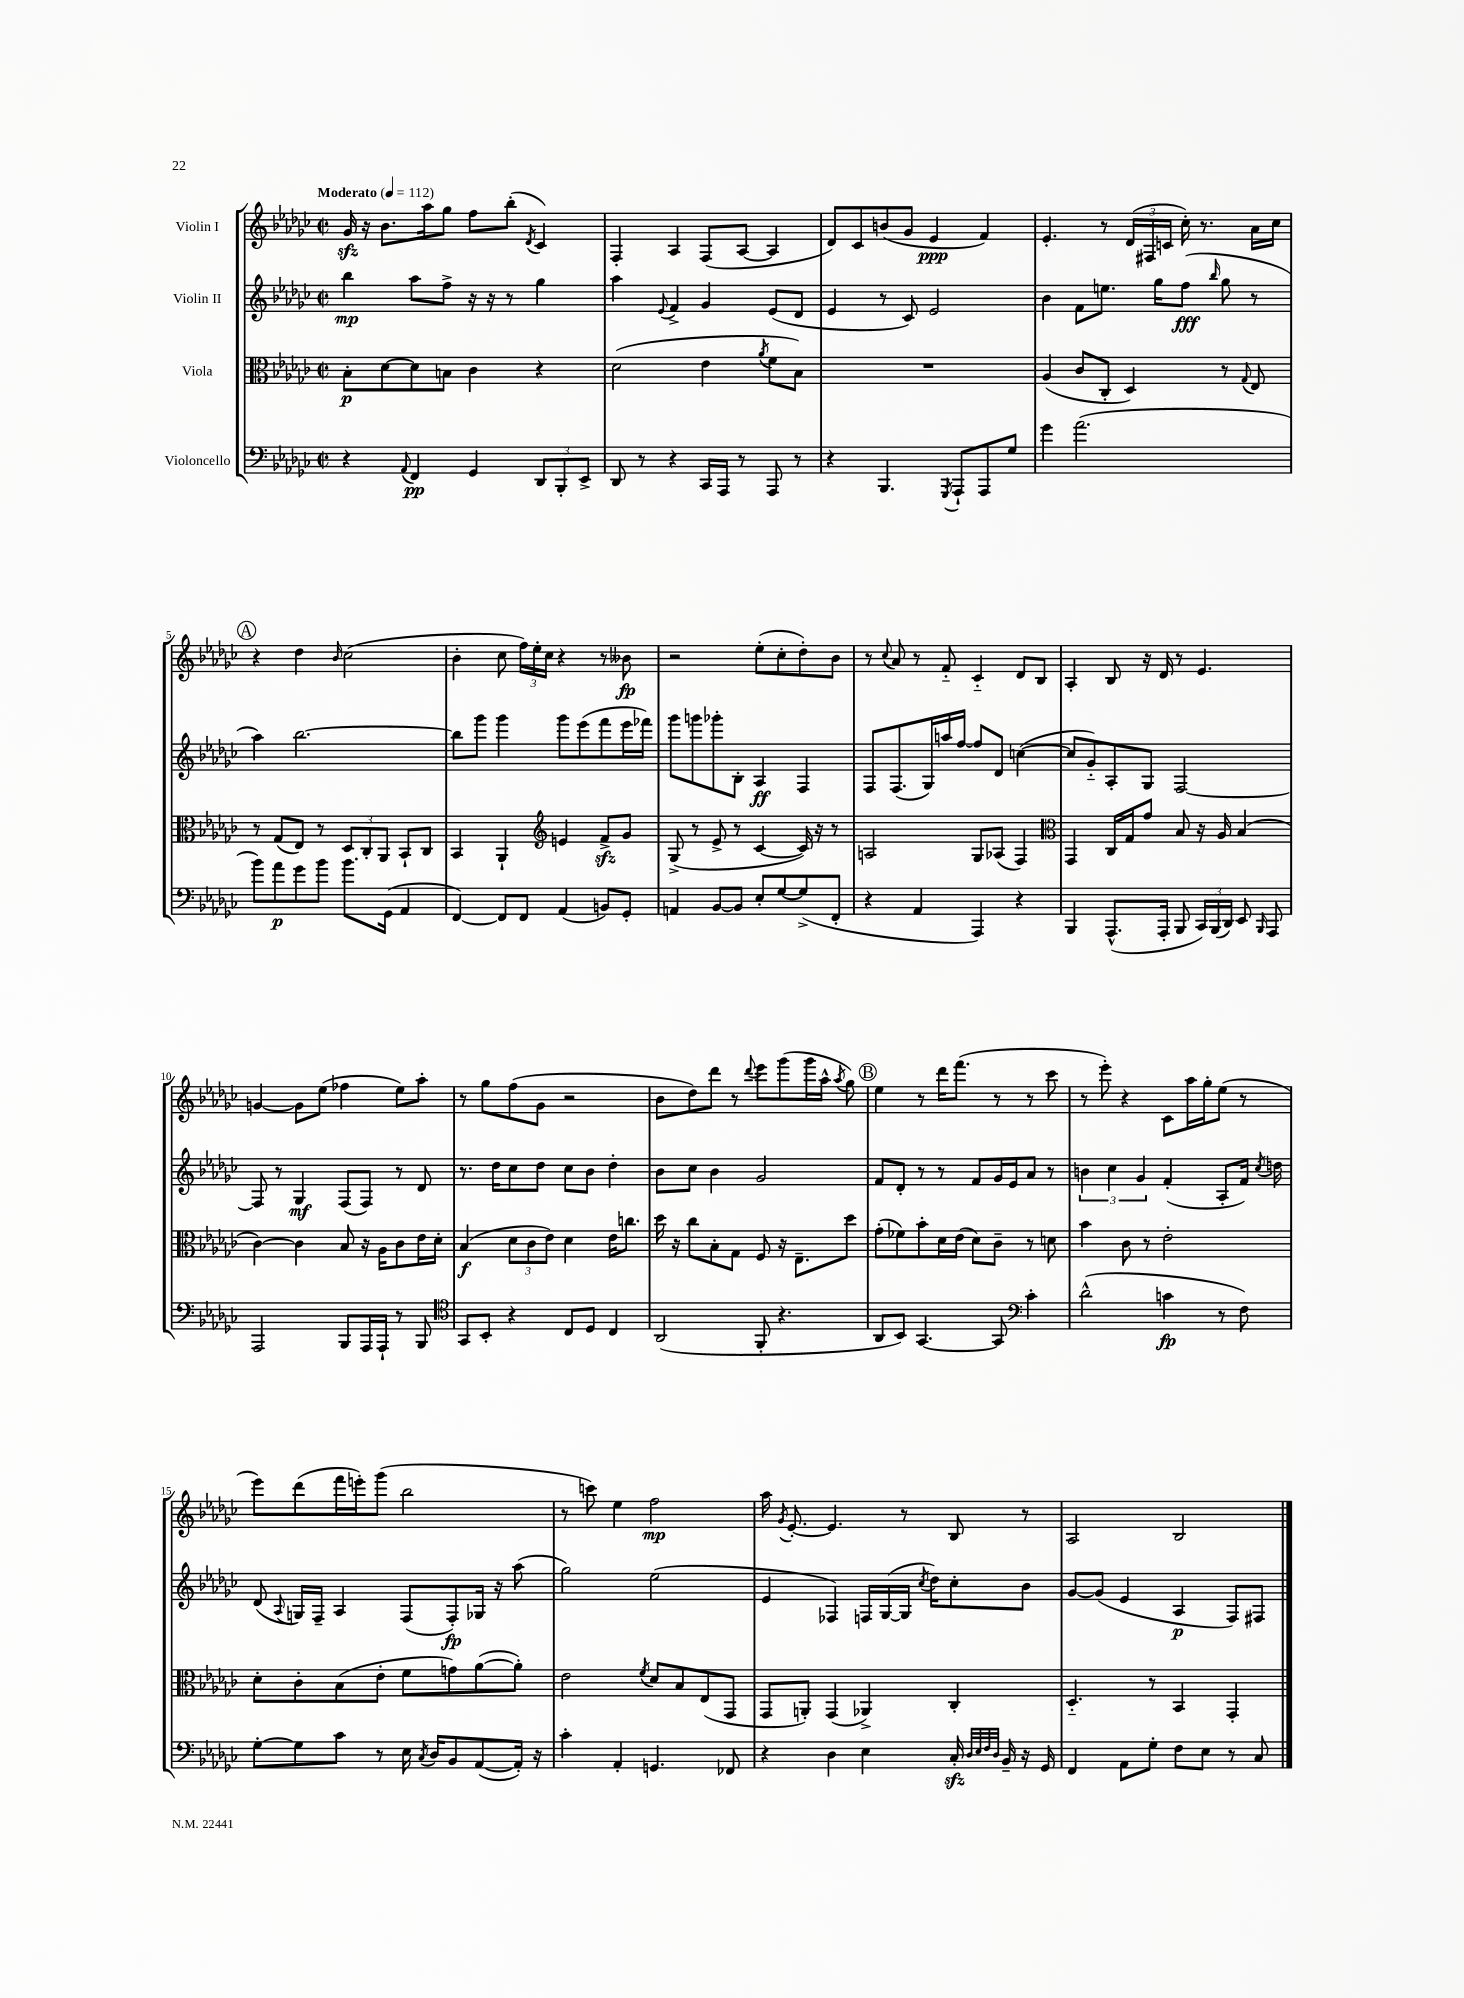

**kern	**dynam	**kern	**dynam	**kern	**dynam	**kern	**dynam
*part4	*part4	*part3	*part3	*part2	*part2	*part1	*part1
*staff4	*staff4	*staff3	*staff3	*staff2	*staff2	*staff1	*staff1
*I"Violoncello	*	*I"Viola	*	*I"Violin II	*	*I"Violin I	*
*clefF4	*	*clefC3	*	*clefG2	*	*clefG2	*
*k[b-e-a-d-g-c-]	*	*k[b-e-a-d-g-c-]	*	*k[b-e-a-d-g-c-]	*	*k[b-e-a-d-g-c-]	*
*M2/2	*	*M2/2	*	*M2/2	*	*M2/2	*
*met(c|)	*	*met(c|)	*	*met(c|)	*	*met(c|)	*
*MM112	*	*MM112	*	*MM112	*	*MM112	*
=1	=1	=1	=1	=1	=1	=1	=1
!	!	!	!	!	!	!LO:TX:a:B:t=Moderato	!
4r	.	8B-'\L	p	4bb-\	mp	16g-zz/	.
.	.	.	.	.	.	16r	.
.	.	[8d-\	.	.	.	8.b-\L	.
8qqAA-/	.	.	.	.	.	.	.
4FF/	pp	8d-\]	.	8aa-\L	.	.	.
.	.	.	.	.	.	16aa-\k	.
.	.	8Bn\J	.	8ff^\J	.	8gg-\J	.
4GG-/	.	4c-\	.	16r	.	8ff\L	.
.	.	.	.	16r	.	.	.
.	.	.	.	8r	.	(8bb-'\J	.
.	.	.	.	.	.	8qd-/	.
12DD-/L	.	4r	.	4gg-\	.	4c-/)	.
12BBB-'/	.	.	.	.	.	.	.
12EE-^/J	.	.	.	.	.	.	.
=2	=2	=2	=2	=2	=2	=2	=2
8DD-/	.	(2d-\	.	4aa-\	.	4F'/	.
8r	.	.	.	.	.	.	.
.	.	.	.	8qqe-/	.	.	.
4r	.	.	.	4f^/	.	4A-/	.
16CC-/LL	.	4e-\	.	4g-/	.	(8F/L	.
16AAA-/JJ	.	.	.	.	.	.	.
8r	.	.	.	.	.	[8A-/J	.
.	.	8qa-/	.	.	.	.	.
8AAA-/	.	8f\L	.	(8e-/L	.	4A-/]	.
8r	.	8B-\J)	.	8d-/J	.	.	.
=3	=3	=3	=3	=3	=3	=3	=3
4r	.	1r	.	4e-/	.	8d-/L)	.
.	.	.	.	.	.	8c-/	.
4.BBB-/	.	.	.	8r	.	(8bn/	.
.	.	.	.	8c-/)	.	8g-/J	.
.	.	.	.	2e-/	.	4e-/	ppp
8qGGG-/	.	.	.	.	.	.	.
8AAA-`/L	.	.	.	.	.	.	.
8AAA-/	.	.	.	.	.	4f/)	.
8G-/J	.	.	.	.	.	.	.
=4	=4	=4	=4	=4	=4	=4	=4
4g-\	.	(4A-/	.	4b-\	.	4.e-'/	.
(2.a-\	.	8c-/L	.	8f\L	.	.	.
.	.	8C-'/J	.	8.een\J	.	8r	.
.	.	4D-/)	.	.	.	(24d-/LL	.
.	.	.	.	.	.	24F#X/	.
.	.	.	.	16gg-\KL	.	.	.
.	.	.	.	.	.	24cn/JJ	.
.	.	.	.	(8ff\J	fff	16cc-'\)	.
.	.	.	.	.	.	8.r	.
.	.	.	.	16qqbb-/	.	.	.
.	.	8r	.	8gg-\	.	.	.
.	.	8qqG-/	.	.	.	.	.
.	.	8E-/	.	8r	.	16a-\LL	.
.	.	.	.	.	.	16cc-\JJ	.
!!LO:LB:g=z
!!LO:REH:place=s1:t=A
=5	=5	=5	=5	=5	=5	=5	=5
8b-\L)	.	8r	.	4aa-\)	.	4r	.
8a-\	p	(8G-/L	.	.	.	.	.
8g-\	.	8E-/J)	.	[2.bb-\	.	4dd-\	.
8b-\J	.	8r	.	.	.	.	.
.	.	.	.	.	.	16qqb-/	.
8.b-\L	.	12D-/L	.	.	.	(2cc-\	.
.	.	12C-'/	.	.	.	.	.
.	.	12AA-/J	.	.	.	.	.
(16GG-\Jk	.	.	.	.	.	.	.
4AA-/	.	8BB-`/L	.	.	.	.	.
.	.	8C-/J	.	.	.	.	.
=6	=6	=6	=6	=6	=6	=6	=6
[4FF/)	.	4BB-/	.	8bb-\L]	.	4b-'\	.
.	.	.	.	8ggg-\J	.	.	.
8FF/L]	.	4AA-`/	.	4ggg-\	.	8cc-\	.
8FF/J	.	.	.	.	.	24ff\LL)	.
.	.	.	.	.	.	24ee-'\	.
.	.	.	.	.	.	24cc-\JJ	.
*	*	*clefG2	*	*	*	*	*
(4AA-/	.	4en/	.	8ggg-\L	.	4r	.
.	.	.	.	(8eee-\	.	.	.
8BBn/L)	.	8fzz^/L	.	8fff\	.	8r	.
8GG-'/J	.	8g-/J	.	16eee-\L	.	8b--X\	fp
.	.	.	.	16fff-X\JJ)	.	.	.
=7	=7	=7	=7	=7	=7	=7	=7
4AAn/	.	(8G-^/	.	8ggg-\L	.	2r	.
.	.	8r	.	8gggn\	.	.	.
[8BB-/L	.	8e-^/	.	8ggg-X'\	.	.	.
8BB-/J]	.	8r	.	8B-'\J	.	.	.
8E-'/L	.	[4c-/	.	4A-/	ff	(8ee-'\L	.
[8G-/	.	.	.	.	.	8cc-'\	.
(8G-^/]	.	16c-/])	.	4F/	.	8dd-'\)	.
.	.	16r	.	.	.	.	.
8FF'/J	.	8r	.	.	.	8b-\J	.
=8	=8	=8	=8	=8	=8	=8	=8
4r	.	2An/	.	8F/L	.	8r	.
.	.	.	.	.	.	8qqcc-/	.
.	.	.	.	(8.F/	.	8a-/	.
4AA-/	.	.	.	.	.	8r	.
.	.	.	.	16G-/L)	.	.	.
.	.	.	.	16aan/	.	8f/	.
.	.	.	.	[16ff/JJ	.	.	.
4AAA-/)	.	8G-/L	.	8ff/L]	.	4c-/	.
.	.	(8A-X/J	.	8d-/J	.	.	.
4r	.	4F/)	.	([4ccn\	.	8d-/L	.
.	.	.	.	.	.	8B-/J	.
=9	=9	=9	=9	=9	=9	=9	=9
*	*	*clefC3	*	*	*	*	*
4BBB-/	.	4GG-/	.	8cc/L]	.	4A-'/	.
.	.	.	.	8g-/)	.	.	.
(8.AAA-^^/L	.	16C-/LL	.	8A-'/	.	8B-/	.
.	.	16G-/J	.	.	.	.	.
.	.	8g-/J	.	8G-/J	.	16r	.
16AAA-'/Jk	.	.	.	.	.	16d-/	.
8BBB-/	.	8B-/	.	[2F/	.	8r	.
24CC-/LL)	.	16r	.	.	.	4.e-/	.
(24BBB-/	.	.	.	.	.	.	.
.	.	16A-/	.	.	.	.	.
24DD-/JJ)	.	.	.	.	.	.	.
8EE-/	.	(4B-/	.	.	.	.	.
16qqBBB-/	.	.	.	.	.	.	.
8AAA-/	.	.	.	.	.	.	.
!!LO:LB:g=z
=10	=10	=10	=10	=10	=10	=10	=10
2AAA-/	.	[4c-\)	.	8F/]	.	[4gn/	.
.	.	.	.	8r	.	.	.
.	.	4c-\]	.	4G-/	mf	8g\L]	.
.	.	.	.	.	.	(8ee-\J	.
8BBB-/L	.	8B-/	.	(8F/L	.	4ff-X\	.
16AAA-/L	.	16r	.	8F/J)	.	.	.
16AAA-`/JJ	.	16A-\KL	.	.	.	.	.
8r	.	8c-\	.	8r	.	8ee-\L)	.
8BBB-/	.	16e-\L	.	8d-/	.	8aa-'\J	.
.	.	16d-'\JJ	.	.	.	.	.
=11	=11	=11	=11	=11	=11	=11	=11
*clefC4	*	*	*	*	*	*	*
8GG-/L	.	(4B-/	f	8.r	.	8r	.
8BB-'/J	.	.	.	.	.	8gg-\L	.
.	.	.	.	16dd-\KL	.	.	.
4r	.	12d-\L	.	8cc-\	.	(8ff\	.
.	.	12c-\	.	.	.	.	.
.	.	.	.	8dd-\J	.	8g-\J	.
.	.	12e-\J)	.	.	.	.	.
8C-/L	.	4d-\	.	8cc-\L	.	2r	.
8D-/J	.	.	.	8b-\J	.	.	.
4C-/	.	16e-\KL	.	4dd-'\	.	.	.
.	.	8.ccn\J	.	.	.	.	.
=12	=12	=12	=12	=12	=12	=12	=12
(2AA-/	.	16dd-\	.	8b-\L	.	8b-\L	.
.	.	16r	.	.	.	.	.
.	.	8cc-\L	.	8cc-\J	.	8dd-\)	.
.	.	8B-'\	.	4b-\	.	8ddd-\J	.
.	.	8G-\J	.	.	.	8r	.
.	.	.	.	.	.	8qqddd-/	.
8FF'/	.	8F/	.	2g-/	.	8eee-\L	.
4.r	.	16r	.	.	.	(8ggg-\	.
.	.	8.E-~\L	.	.	.	.	.
.	.	.	.	.	.	16ggg-\L	.
.	.	.	.	.	.	16aa-^^\JJ	.
.	.	.	.	.	.	8qaa-/	.
.	.	8dd-\J	.	.	.	8gg-\)	.
!!LO:REH:place=s1:t=B
=13	=13	=13	=13	=13	=13	=13	=13
8AA-/L	.	(8g-'\L	.	8f/L	.	4ee-\	.
8BB-/J)	.	8f-X\)	.	8d-'/J	.	.	.
[4.GG-/	.	8b-'\	.	8r	.	8r	.
.	.	16d-\L	.	8r	.	16ddd-\KL	.
.	.	(16e-\JJ	.	.	.	(8.fff\J	.
.	.	8d-\L)	.	8f/L	.	.	.
8GG-/]	.	8c-~\J	.	16g-/L	.	8r	.
.	.	.	.	16e-/J	.	.	.
*clefF4	*	*	*	*	*	*	*
4c-'\	.	8r	.	8a-/J	.	8r	.
.	.	8dn\	.	8r	.	8ccc-\	.
=14	=14	=14	=14	=14	=14	=14	=14
(2d-^^\	.	4b-\	.	6bn\	.	8r	.
.	.	.	.	.	.	8eee-'\)	.
.	.	.	.	6cc-\	.	.	.
.	.	8c-\	.	.	.	4r	.
.	.	.	.	6g-/	.	.	.
.	.	8r	.	.	.	.	.
4cn\	fp	2e-'\	.	(4f'/	.	8c-\L	.
.	.	.	.	.	.	16aa-\L	.
.	.	.	.	.	.	16gg-'\J	.
8r	.	.	.	8A-'/L	.	(8ee-\J	.
8F\)	.	.	.	16f/Jk)	.	8r	.
.	.	.	.	8qcc-/	.	.	.
.	.	.	.	16ddn\	.	.	.
!!LO:LB:g=z
=15	=15	=15	=15	=15	=15	=15	=15
[8G-'\L	.	8d-'\L	.	(8d-/	.	8eee-\L)	.
.	.	.	.	8qqA-/	.	.	.
8G-\]	.	8c-'\	.	16Gn/LL)	.	(8ddd-\	.
.	.	.	.	16F~/JJ	.	.	.
8c-\J	.	(8B-\	.	4A-/	.	16fff\L	.
.	.	.	.	.	.	16eeen'\J)	.
8r	.	8e-'\J	.	.	.	(8ggg-\J	.
16E-\	.	8f\L	.	(8F/L	.	2bb-\	.
8qC-/	.	.	.	.	.	.	.
16D-/KL	.	.	.	.	.	.	.
8BB-/	.	8gn\)	.	8F'/)	fp	.	.
([8AA-/	.	([8a-\	.	16G-X/Jk	.	.	.
.	.	.	.	16r	.	.	.
16AA-'/Jk])	.	8a-'\J])	.	(8aa-\	.	.	.
16r	.	.	.	.	.	.	.
=16	=16	=16	=16	=16	=16	=16	=16
4c-'\	.	2e-\	.	2gg-\)	.	8r	.
.	.	.	.	.	.	8cccn\)	.
4AA-'/	.	.	.	.	.	4ee-\	.
.	.	8qf/	.	.	.	.	.
4.GGn/	.	8d-/L	.	(2ee-\	.	2ff\	mp
.	.	8B-/	.	.	.	.	.
.	.	(8E-/	.	.	.	.	.
8FF-X/	.	8GG-/J	.	.	.	.	.
=17	=17	=17	=17	=17	=17	=17	=17
4r	.	8GG-/L	.	4e-/	.	16aa-\	.
.	.	.	.	.	.	8qg-/	.
.	.	.	.	.	.	[8.e-'/	.
.	.	8AAn'/J)	.	.	.	.	.
4D-\	.	(4GG-/	.	4F-X/)	.	4.e-/]	.
4E-\	.	4AA-X^/)	.	16Fn/LL	.	.	.
.	.	.	.	([16G-/	.	.	.
.	.	.	.	16G-/JJ]	.	8r	.
.	.	.	.	8qcc-/	.	.	.
.	.	.	.	16dd-\KL)	.	.	.
16C-zz'/	.	4C-'/	.	8cc-'\	.	8B-/	.
32qqD-/LLL	.	.	.	.	.	.	.
32qqE-/	.	.	.	.	.	.	.
32qqF/	.	.	.	.	.	.	.
32qqD-/JJJ	.	.	.	.	.	.	.
16BB-~/	.	.	.	.	.	.	.
16r	.	.	.	8b-\J	.	8r	.
16GG-/	.	.	.	.	.	.	.
=18	=18	=18	=18	=18	=18	=18	=18
4FF/	.	4.D-/	.	[8g-/L	.	2A-/	.
.	.	.	.	(8g-/J]	.	.	.
8AA-\L	.	.	.	4e-/	.	.	.
8G-'\J	.	8r	.	.	.	.	.
8F\L	.	4BB-/	.	4A-/	p	2B-/	.
8E-\J	.	.	.	.	.	.	.
8r	.	4GG-'/	.	8F/L)	.	.	.
8C-/	.	.	.	8F#X/J	.	.	.
==	==	==	==	==	==	==	==
*-	*-	*-	*-	*-	*-	*-	*-
